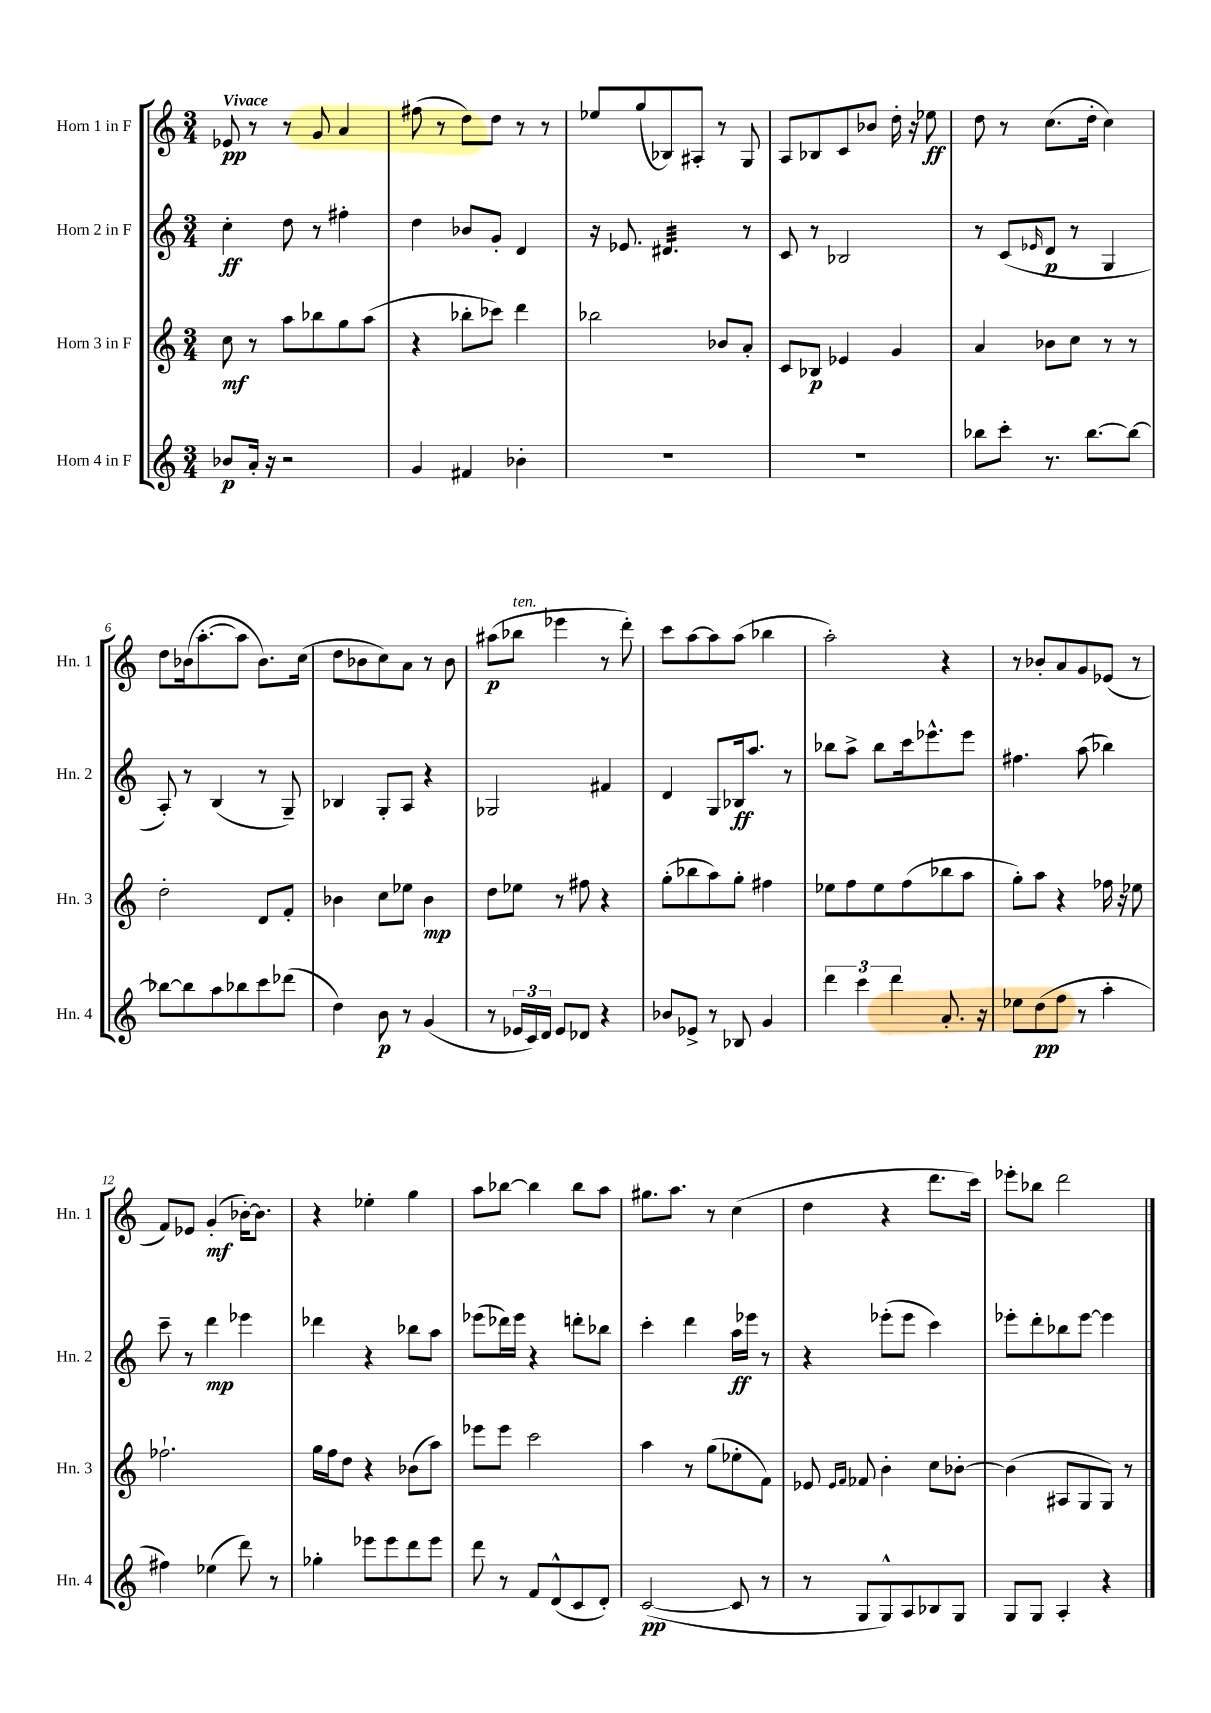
<<
\new StaffGroup <<
\new Staff = "s0" \with { instrumentName = "Horn 1 in F" shortInstrumentName = "Hn. 1" } {
    \clef treble \key c \major \numericTimeSignature \time 3/4 \tempo "Vivace"
    ees'8\pp r8 r8 g'8 a'4 |
    fis''8( r8 d''8) d''8 r8 r8 |
    ees''8 g''8( bes8) ais8-. r8 g8 |
    a8 bes8 c'8 bes'8 d''16-. r16 ees''8\ff |
    d''8 r8 c''8.( d''16-. c''4) |
    d''8 bes'16( a''8.~-. a''8 bes'8.) c''16( |
    d''8 bes'8 c''8) a'8 r8 bes'8 |
    ais''8\p( bes''8^\markup { \italic "ten." } ees'''4 r8 d'''8-.) |
    c'''8 a''8~ a''8 a''8( bes''4 |
    a''2-.) r4 |
    r8 bes'8-. a'8 g'8 ees'8( r8 |
    f'8) ees'8 g'4-.\mf( bes'16~-.) bes'8. |
    r4 ees''4-. g''4 |
    a''8 bes''8~ bes''4 bes''8 a''8 |
    gis''8. a''8. r8 c''4( |
    d''4 r4 d'''8. c'''16) |
    ees'''8-. bes''8 d'''2 \bar "|." |
}
\new Staff = "s1" \with { instrumentName = "Horn 2 in F" shortInstrumentName = "Hn. 2" } {
    \clef treble \key c \major \numericTimeSignature \time 3/4
    c''4-.\ff d''8 r8 fis''4-. |
    d''4 bes'8 g'8-. d'4 |
    r16 ees'8. dis'4.:32 r8 |
    c'8 r8 bes2 |
    r8 c'8( \grace { ees'16 } d'8\p r8 g4 |
    a8-.) r8 b4( r8 g8--) |
    bes4 g8-. a8 r4 |
    ges2 fis'4 |
    d'4 g8 bes16\ff a''8. r8 |
    bes''8 a''8-> bes''8 c'''16 ees'''8.-^ ees'''8 |
    fis''4. a''8( bes''4) |
    c'''8-- r8 d'''4\mp ees'''4 |
    des'''4 r4 bes''8 a''8 |
    ees'''8( des'''16) ees'''16 r4 d'''8-. bes''8 |
    c'''4-. d'''4 a''16\ff ees'''16 r8 |
    r4 ees'''8-.( ees'''8 c'''4) |
    ees'''8-. d'''8-. bes''8 ees'''8~ ees'''4 \bar "|." |
}
\new Staff = "s2" \with { instrumentName = "Horn 3 in F" shortInstrumentName = "Hn. 3" } {
    \clef treble \key c \major \numericTimeSignature \time 3/4
    c''8\mf r8 a''8 bes''8 g''8 a''8( |
    r4 bes''8-. ces'''8) d'''4 |
    bes''2 bes'8 a'8-. |
    c'8 bes8\p ees'4 g'4 |
    a'4 bes'8 c''8 r8 r8 |
    d''2-. d'8 f'8-. |
    bes'4 c''8 ees''8 bes'4\mp |
    d''8 ees''8 r8 fis''8 r4 |
    g''8-.( bes''8 a''8) g''8-. fis''4 |
    ees''8 f''8 ees''8 f''8( bes''8 a''8 |
    g''8-.) a''8 r4 fes''16 r16 ees''8 |
    fes''2.-! |
    g''16 f''16 d''8 r4 bes'8( a''8) |
    ees'''8 ees'''8 c'''2 |
    a''4 r8 g''8( ees''8-. f'8) |
    ees'8 \grace { ees'16 f'16 } fes'8 b'4-. c''8 bes'8~-. |
    bes'4( ais8 g8 g8) r8 \bar "|." |
}
\new Staff = "s3" \with { instrumentName = "Horn 4 in F" shortInstrumentName = "Hn. 4" } {
    \clef treble \key c \major \numericTimeSignature \time 3/4
    bes'8\p a'16-. r16 r2 |
    g'4 fis'4 bes'4-. |
    R2. |
    R2. |
    bes''8 c'''8-. r8. bes''8.~ bes''8~ |
    bes''8~ bes''8 a''8 bes''8 c'''8 des'''8( |
    d''4) b'8\p r8 g'4( |
    r8 \tuplet 3/2 { ees'16 c'16) d'16 } ees'8 des'8 r4 |
    bes'8 ees'8-> r8 bes8 g'4 |
    \tuplet 3/2 { d'''4 c'''4 d'''4 } a'8.-. r16 |
    ees''8 d''8\pp( f''8 r8 a''4-. |
    fis''4) ees''4( d'''8) r8 |
    ges''4-. ees'''8 ees'''8 d'''8 ees'''8 |
    d'''8 r8 f'8 d'8-^( c'8 d'8-.) |
    c'2~\pp( c'8 r8 |
    r8 g8 g8-^) a8 bes8 g8 |
    g8 g8 a4-. r4 \bar "|." |
}
>>
>>
